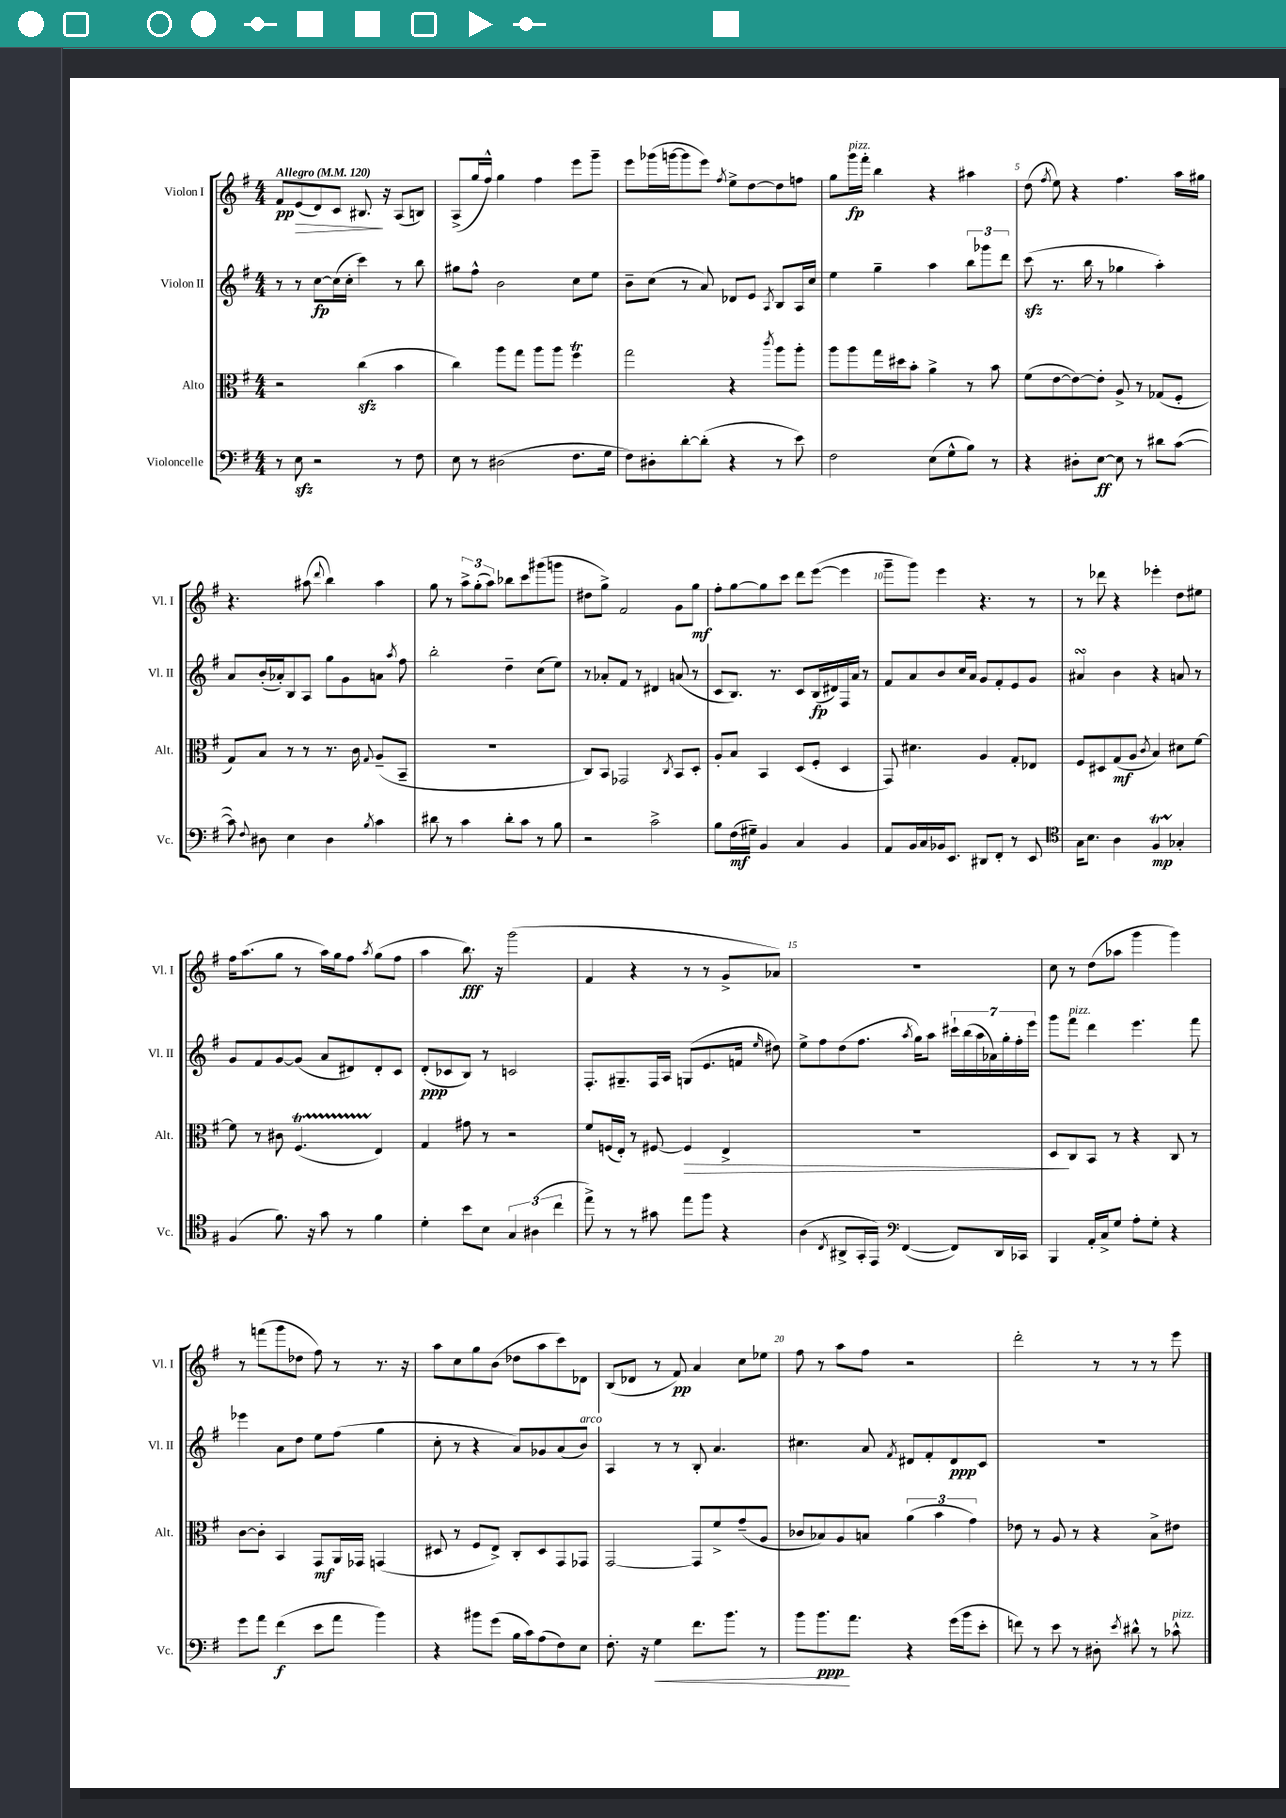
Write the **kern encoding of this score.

**kern	**dynam	**kern	**dynam	**kern	**dynam	**kern	**dynam
*part4	*part4	*part3	*part3	*part2	*part2	*part1	*part1
*staff4	*staff4	*staff3	*staff3	*staff2	*staff2	*staff1	*staff1
*I"Violoncelle	*	*I"Alto	*	*I"Violon II	*	*I"Violon I	*
*I'Vc.	*	*I'Alt.	*	*I'Vl. II	*	*I'Vl. I	*
*clefF4	*	*clefC3	*	*clefG2	*	*clefG2	*
*k[f#]	*	*k[f#]	*	*k[f#]	*	*k[f#]	*
*M4/4	*	*M4/4	*	*M4/4	*	*M4/4	*
*MM120	*	*MM120	*	*MM120	*	*MM120	*
=1	=1	=1	=1	=1	=1	=1	=1
!	!	!	!	!	!	!LO:TX:a:B:t=Allegro	!
!	!	!	!	!	!	!	!LO:HP:b
8r	.	2r	.	8r	.	8f#/L	> pp
8Ezz\	.	.	.	8r	.	(8e/	.
2r	.	.	.	[8cc\L	fp	8d/)	.
.	.	.	.	(16cc\L]	.	8c/J	.
.	.	.	.	16cc'\JJ	.	.	.
.	.	(4cczz\	.	4ccc\)	.	8.B#X/	.
.	.	.	.	.	.	16r	]
8r	.	4b\	.	8r	.	(8A/L	.
8F#\	.	.	.	8bb\	.	8Bn/J)	.
=2	=2	=2	=2	=2	=2	=2	=2
8E\	.	4cc\)	.	8gg#X\L	.	(8A^/L	.
8r	.	.	.	8ff#^^\J	.	16gg/L	.
.	.	.	.	.	.	16ff#^^/JJ)	.
(2D#X\	.	8aa\L	.	2b\	.	4gg\	.
.	.	8gg\J	.	.	.	.	.
.	.	8aa\L	.	.	.	4ff#\	.
.	.	8aa\J	.	.	.	.	.
8.F#\L	.	4ff#t\	.	8cc\L	.	8eee\L	.
.	.	.	.	8ee\J	.	8ggg~\J	.
16G\Jk	.	.	.	.	.	.	.
=3	=3	=3	=3	=3	=3	=3	=3
8F#\L)	.	2gg\	.	8b~\L	.	8eee\L	.
8D#X'\	.	.	.	(8cc\J	.	(16ggg-X\L	.
.	.	.	.	.	.	[16gggn\J	.
[8d'\	.	.	.	8r	.	8ggg\]	.
(8d'\J]	.	.	.	8a/)	.	8eee\J)	.
.	.	.	.	.	.	8qff#/	.
4r	.	4r	.	8d-X/L	.	8ee^\L	.
.	.	.	.	8e/J	.	[8dd\	.
.	.	8qccc/	.	8qA/	.	.	.
8r	.	8aa\L	.	8B/L	.	8dd\]	.
8e\)	.	8aa'\J	.	16A/L	.	8ffn\J	.
.	.	.	.	16cc/JJ	.	.	.
=4	=4	=4	=4	=4	=4	=4	=4
2F#\	.	8aa\L	.	4ee\	.	8gg\L	.
!	!	!	!	!	!	!LO:TX:a:i:t=pizz.	!
.	.	8aa\	.	.	.	16ggg\L	fp
.	.	.	.	.	.	16fff#'\JJ	.
.	.	16gg\L	.	4gg~\	.	4bb\	.
.	.	16dd#X\J	.	.	.	.	.
.	.	8b'\J	.	.	.	.	.
(8E\L	.	4a^\	.	4aa\	.	4r	.
8G^^\	.	.	.	.	.	.	.
8B\J)	.	8r	.	12bb\L	.	4aa#X\	.
.	.	.	.	12ggg-X\	.	.	.
8r	.	8b\	.	.	.	.	.
.	.	.	.	12ddd\J	.	.	.
=5	=5	=5	=5	=5	=5	=5	=5
4r	.	(8f#\L	.	(8ccczz\	.	(8dd\	.
.	.	.	.	.	.	8qff#/	.
.	.	[8e\	.	8.r	.	8ee\)	.
8D#X'\L	.	8e\_)	.	.	.	4r	.
.	.	.	.	16bb\	.	.	.
[8E\J	ff	8e'\J]	.	8r	.	.	.
8E\]	.	8A^/	.	4gg-X\	.	4.ff#\	.
8r	.	8r	.	.	.	.	.
8d#X\L	.	(8G-X/L	.	4aa'\)	.	.	.
([8c\J	.	8F#'/J	.	.	.	16aa\LL	.
.	.	.	.	.	.	16gg#X\JJ	.
!!LO:LB:g=z
=6	=6	=6	=6	=6	=6	=6	=6
8c\])	.	8G/L)	.	8a/L	.	4.r	.
8qqF#/	.	.	.	.	.	.	.
8D#X\	.	8B/J	.	(16b'/L	.	.	.
.	.	.	.	16a-X'/J)	.	.	.
4E\	.	8r	.	8B/	.	.	.
.	.	8r	.	8A/J	.	(8aa#X\	.
.	.	.	.	.	.	8qqddd/	.
4D#\	.	8.r	.	8gg\L	.	4bb\)	.
.	.	.	.	8g\	.	.	.
.	.	16c\	.	.	.	.	.
8qB/	.	8qqG/	.	.	.	.	.
4c\	.	(8A~/L	.	8an\J	.	4aa#\	.
.	.	.	.	8qaa/	.	.	.
.	.	8BB~/J	.	8ff#\	.	.	.
=7	=7	=7	=7	=7	=7	=7	=7
8d#X\	.	1r	.	2bb'\	.	8gg\	.
8r	.	.	.	.	.	8r	.
4c\	.	.	.	.	.	12aa^\L	.
.	.	.	.	.	.	(12gg'\	.
.	.	.	.	.	.	12aa\J)	.
8d#'\L	.	.	.	4dd~\	.	8bb-X\L	.
8c\J	.	.	.	.	.	8ccc\	.
8r	.	.	.	(8cc\L	.	(8ggg#X\	.
8B\	.	.	.	8ee\J)	.	8gggn\J	.
=8	=8	=8	=8	=8	=8	=8	=8
2r	.	8C/L)	.	8r	.	8dd#X\L	.
.	.	8BB/J	.	8a-X'/L	.	8gg^\J)	.
.	.	2GG-X/	.	8f#/J	.	2f#/	.
.	.	.	.	8r	.	.	.
2c^\	.	.	.	4d#X/	.	.	.
.	.	8qC/	.	.	.	.	.
.	.	8BB/L	.	(8an/	.	8g\L	.
.	.	8D'/J	.	8r	.	8gg\J	mf
=9	=9	=9	=9	=9	=9	=9	=9
8B\L	.	8A'/L	.	8c/L	.	8ff#'\L	.
(16F#\L	mf	8B/J	.	8.B/J)	.	[8gg\	.
16G#X~\JJ)	.	.	.	.	.	.	.
4BB/	.	4BB/	.	.	.	8gg\]	.
.	.	.	.	8.r	.	.	.
.	.	.	.	.	.	8ccc\J	.
4C/	.	(8D/L	.	8c/L	.	8ddd\L	.
.	.	8F#'/J	.	(16B/L	fp	([8eee\J	.
.	.	.	.	16d#X/)	.	.	.
4BB/	.	4D/	.	16F#/	.	4eee\]	.
.	.	.	.	16a/JJ	.	.	.
.	.	.	.	8r	.	.	.
=10	=10	=10	=10	=10	=10	=10	=10
8AA/L	.	8GG/)	.	8f#/L	.	8ggg~\L	.
16BB/L	.	4.d#X\	.	8a/	.	8ggg\J)	.
16C/	.	.	.	.	.	.	.
16BB-X/J	.	.	.	8b/	.	4eee\	.
8.EE/J	.	.	.	.	.	.	.
.	.	.	.	16cc/L	.	.	.
.	.	.	.	16a/JJ	.	.	.
8DD#X/L	.	4A/	.	8g/L	.	4.r	.
8FF#'/J	.	.	.	8f#'/	.	.	.
8r	.	8G'/L	.	8e/	.	.	.
8EE/	.	8E-X/J	.	8g/J	.	8r	.
=11	=11	=11	=11	=11	=11	=11	=11
*clefC4	*	*	*	*	*	*	*
16G\KL	.	8F#/L	.	4a#XsSsS/	.	8r	.
8.B\J	.	.	.	.	.	.	.
.	.	8D#X/	.	.	.	8ddd-X\	.
4A\	.	(8G/	mf	4b\	.	4r	.
.	.	8A/J	.	.	.	.	.
.	.	8qc/	.	.	.	.	.
4F#t/	mp	4B/)	.	4r	.	4eee-X'\	.
4G-X'/	.	8d#X\L	.	8an/	.	8dd\L	.
.	.	[8f#\J	.	8r	.	8ee#X\J	.
!!LO:LB:g=z
=12	=12	=12	=12	=12	=12	=12	=12
(4F#/	.	8f#\]	.	8g/L	.	16ff#\KL	.
.	.	.	.	.	.	(8.aa\	.
.	.	8r	.	8f#/	.	.	.
8.f#\)	.	8c#X\	.	[8g/	.	8gg\J	.
.	.	(4.F#t/	.	(8g/J]	.	8r	.
16r	.	.	.	.	.	.	.
8g\	.	.	.	8a/L	.	16aa\LL)	.
.	.	.	.	.	.	16gg\J	.
8r	.	.	.	8d#X/)	.	8ff#\J	.
.	.	.	.	.	.	8qaa/	.
4f#\	.	4E/)	.	8d#'/	.	(8gg\L	.
.	.	.	.	8c/J	.	8ff#\J	.
=13	=13	=13	=13	=13	=13	=13	=13
4d'\	.	4G/	.	(8d'/L	ppp	4aa\	.
.	.	.	.	8c-X/	.	.	.
8b\L	.	8g#X\	.	8B/J)	.	8.bb\)	fff
8B\J	.	8r	.	8r	.	.	.
.	.	.	.	.	.	16r	.
6G/	.	2r	.	2cn/	.	(2ggg\	.
(6A#X\	.	.	.	.	.	.	.
6cc\	.	.	.	.	.	.	.
=14	=14	=14	=14	=14	=14	=14	=14
8ee^\)	.	8f#/L	.	8.F#'/L	.	4f#/	.
8r	.	(16Fn/L	.	.	.	.	.
.	.	16E'/JJ)	.	8.G#X~/	.	.	.
8r	.	8r	.	.	.	4r	.
8g#X\	.	[8F#X/	.	16F#/L	.	.	.
.	.	.	.	16A/JJ	.	.	.
!	!	!	!LO:HP:b	!	!	!	!
8ee\L	.	4F#/]	>	(8Gn/L	.	8r	.
8ff#\J	.	.	.	8.e/	.	8r	.
4r	.	4E^/	.	.	.	8g^/L	.
.	.	.	.	16fn/Jk	.	.	.
.	.	.	.	16qqee/	.	.	.
.	.	.	.	8dd#X\)	.	8a-X/J)	.
=15	=15	=15	=15	=15	=15	=15	=15
(4A\	.	1r	.	8ee^\L	.	1r	.
.	.	.	.	8ff#\	.	.	.
8qC/	.	.	.	.	.	.	.
8AA#X^/L	.	.	.	(8dd\	.	.	.
16GG'/L	.	.	.	8.ff#\J	.	.	.
16EE/JJ)	.	.	.	.	.	.	.
*clefF4	*	*	*	*	*	*	*
([4FF#/	.	.	.	.	.	.	.
.	.	.	.	8qaa/	.	.	.
.	.	.	.	16gg\KL)	.	.	.
.	.	.	.	8aa\J	.	.	.
8FF#/L])	.	.	.	28ccc#X`\LL	.	.	.
.	.	.	.	(28bb\	.	.	.
.	.	.	.	28aa\	.	.	.
.	.	.	.	28a-X\)	.	.	.
16DD/L	.	.	.	.	.	.	.
.	.	.	.	28gg'\	.	.	.
.	.	.	.	28ff#'\	.	.	.
16CC-X/JJ	.	.	.	.	.	.	.
.	.	.	.	28eee\JJ	.	.	.
=16	=16	=16	=16	=16	=16	=16	=16
4BBB/	.	8D/L	.	8ggg\L	.	8cc\	.
!	!	!	!	!LO:TX:a:i:t=pizz.	!	!	!
.	.	8C/	]	8fff#\J	.	8r	.
16AA'/LL	.	8BB/J	.	4ddd\	.	(8dd\L	.
16C^/J	.	.	.	.	.	.	.
8G/J	.	8r	.	.	.	8aa-X\J	.
8A'\L	.	4r	.	4.eee\	.	4ggg\	.
8G'\J	.	.	.	.	.	.	.
4r	.	8C/	.	.	.	4ggg\)	.
.	.	8r	.	8fff#\	.	.	.
!!LO:LB:g=z
=17	=17	=17	=17	=17	=17	=17	=17
8g\L	.	[8c\L	.	4eee-X\	.	8r	.
8a\J	.	8c'\J]	.	.	.	(8fffn\L	.
(4f#\	f	4BB/	.	8a\L	.	8ggg\	.
.	.	.	.	8dd\J	.	8dd-X\J	.
8e\L	.	8GG/L	mf	8ee\L	.	8ff#\)	.
8a\J	.	16AA/L	.	(8ff#\J	.	8r	.
.	.	16GG-X/JJ	.	.	.	.	.
4b\)	.	(4GGn/	.	4gg\	.	8.r	.
.	.	.	.	.	.	16r	.
=18	=18	=18	=18	=18	=18	=18	=18
4r	.	8D#X/	.	8cc'\	.	8aa\L	.
.	.	8r	.	8r	.	8cc\	.
8b#X\L	.	8F#/L	.	4r	.	8gg\	.
(8g\J	.	8E^/J)	.	.	.	(8b\J	.
16B\LL	.	8C'/L	.	8a/L)	.	8dd-X\L	.
16c\J)	.	.	.	.	.	.	.
(8A\	.	8D#/	.	8g-X/	.	8aa\	.
8F#\)	.	8GG/	.	(8a/	.	8ccc\)	.
!	!	!	!	!LO:TX:a:i:t=arco	!	!	!
8E\J	.	8GG-X/J	.	8b/J)	.	8d-X\J	.
=19	=19	=19	=19	=19	=19	=19	=19
8.F#'\	.	[2GG/	.	4A/	.	(8B/L	.
.	.	.	.	.	.	8d-X/J	.
16r	.	.	.	.	.	.	.
!	!LO:HP:b	!	!	!	!	!	!
4G\	<	.	.	8r	.	8r	.
.	.	.	.	8r	.	8f#/)	pp
8.f#\L	.	8GG/L]	.	8B'/	.	4a/	.
.	.	8f#^/	.	4.a/	.	.	.
8.b\J	.	.	.	.	.	.	.
.	.	(8g~/	.	.	.	8cc\L	.
8r	.	8A/J	.	.	.	8ee-X\J	.
=20	=20	=20	=20	=20	=20	=20	=20
8b\L	.	8c-X/L	.	4.cc#X\	.	8ff#\	.
8.b\	ppp	8B-X/)	.	.	.	8r	.
.	.	8A/	.	.	.	8aa\L	.
8.a\J	[	.	.	.	.	.	.
.	.	8Bn/J	.	8a/	.	8ff#\J	.
.	.	.	.	8qf#/	.	.	.
4r	.	(6a\	.	8d#X/L	.	2r	.
.	.	.	.	8f#'/	.	.	.
.	.	6b\	.	.	.	.	.
(16g\LL	.	.	.	8d#/	ppp	.	.
16b\J	.	.	.	.	.	.	.
.	.	6g\)	.	.	.	.	.
8e'\J	.	.	.	8c/J	.	.	.
=21	=21	=21	=21	=21	=21	=21	=21
8fn\)	.	8e-X\	.	1r	.	2ddd'\	.
8r	.	8r	.	.	.	.	.
8e\	.	8A/	.	.	.	.	.
8r	.	8r	.	.	.	.	.
8D#X'\	.	4r	.	.	.	8r	.
8qe/	.	.	.	.	.	.	.
8d#X^^\	.	.	.	.	.	8r	.
8r	.	8B^\L	.	.	.	8r	.
!LO:TX:a:i:t=pizz.	!	!	!	!	!	!	!
8c-X^^\	.	8e#X\J	.	.	.	8eee\	.
==	==	==	==	==	==	==	==
*-	*-	*-	*-	*-	*-	*-	*-
